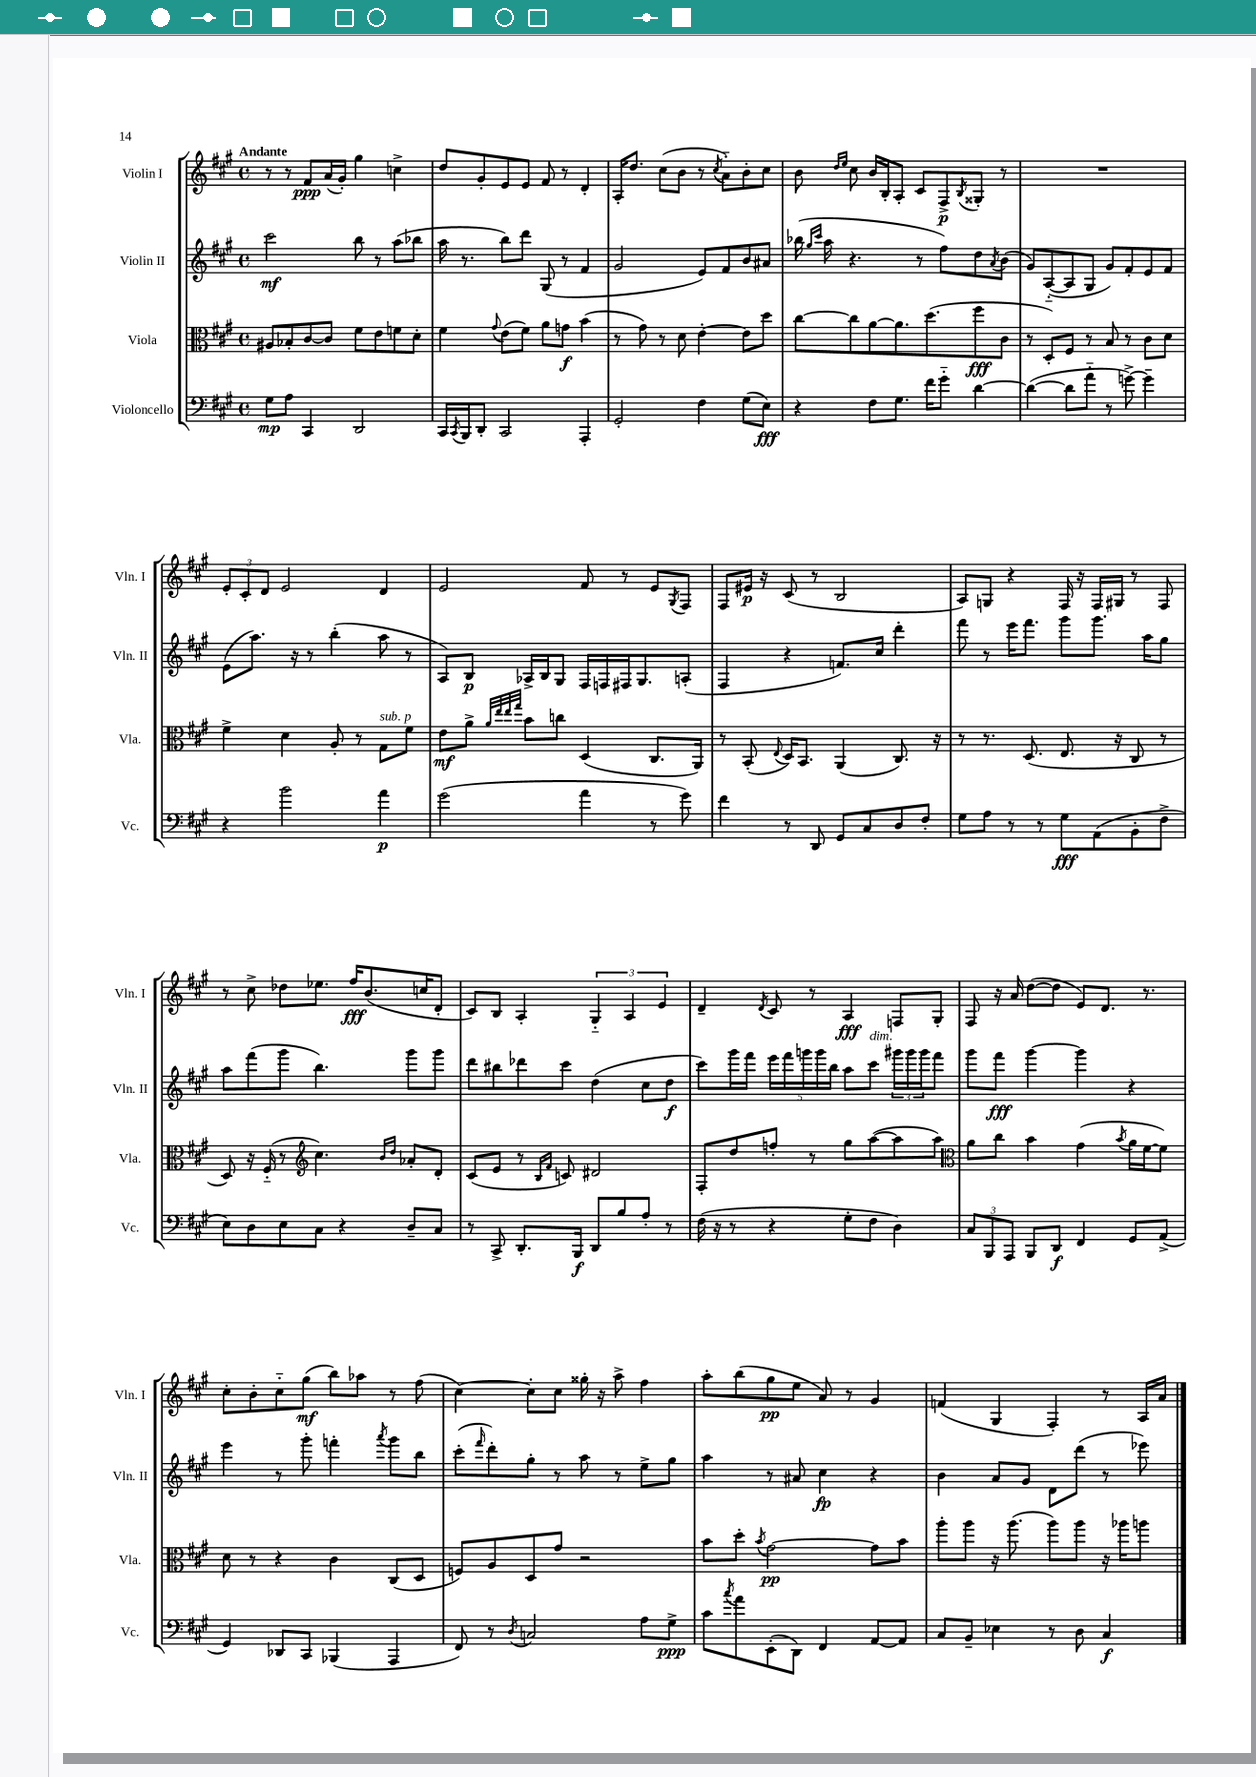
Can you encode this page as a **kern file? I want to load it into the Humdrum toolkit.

**kern	**dynam	**kern	**dynam	**kern	**dynam	**kern	**dynam
*part4	*part4	*part3	*part3	*part2	*part2	*part1	*part1
*staff4	*staff4	*staff3	*staff3	*staff2	*staff2	*staff1	*staff1
*I"Violoncello	*	*I"Viola	*	*I"Violin II	*	*I"Violin I	*
*I'Vc.	*	*I'Vla.	*	*I'Vln. II	*	*I'Vln. I	*
*clefF4	*	*clefC3	*	*clefG2	*	*clefG2	*
*k[f#c#g#]	*	*k[f#c#g#]	*	*k[f#c#g#]	*	*k[f#c#g#]	*
*M4/4	*	*M4/4	*	*M4/4	*	*M4/4	*
*met(c)	*	*met(c)	*	*met(c)	*	*met(c)	*
=1	=1	=1	=1	=1	=1	=1	=1
!	!	!	!	!	!	!LO:TX:a:B:t=Andante	!
8G#\L	mp	8A#X/L	.	2ccc#\	mf	8r	.
8A\J	.	8B-X'/	.	.	.	8r	.
4CC#/	.	[8c#/	.	.	.	8f#/L	ppp
.	.	8c#/J]	.	.	.	(16a/L	.
.	.	.	.	.	.	16g#'/JJ)	.
2DD/	.	8f#\L	.	8bb\	.	4gg#\	.
.	.	8e\	.	8r	.	.	.
.	.	8fn\	.	(8aa\L	.	4ccn^\	.
.	.	8d'\J	.	8bb-X\J	.	.	.
=2	=2	=2	=2	=2	=2	=2	=2
16CC#/LL	.	4f#\	.	16aa\	.	8dd/L	.
8qCC#/	.	.	.	.	.	.	.
16BBB/J	.	.	.	8.r	.	.	.
8DD'/J	.	.	.	.	.	8g#'/	.
.	.	8qqg#/	.	.	.	.	.
2CC#/	.	(8e\L	.	8bb\L)	.	8e/	.
.	.	8f#\J)	.	8ddd\J	.	8e/J	.
.	.	8a\L	.	(8G#/	.	8f#/	.
.	.	8gn\J	f	8r	.	8r	.
4AAA'/	.	(4b\	.	4f#/	.	4d'/	.
=3	=3	=3	=3	=3	=3	=3	=3
2GG#'/	.	8r	.	2g#/	.	16A'/KL	.
.	.	.	.	.	.	8.dd/J	.
.	.	8g#\)	.	.	.	.	.
.	.	8r	.	.	.	(8cc#\L	.
.	.	8d\	.	.	.	8b\J	.
4F#\	.	[4e'\	.	8e/L)	.	8r	.
.	.	.	.	.	.	8qcc#/	.
.	.	.	.	8f#/	.	8a\L)	.
(8G#\L	.	8e\L]	.	8b/	.	8b'\	.
8E\J)	fff	8dd\J	.	8a#X/J	.	8cc#\J	.
=4	=4	=4	=4	=4	=4	=4	=4
4r	.	[8cc#\L	.	(16bb-X\	.	8b\	.
.	.	.	.	16qqgg#/LL	.	.	.
.	.	.	.	16qqccc#/JJ	.	.	.
.	.	.	.	16aa\	.	.	.
.	.	.	.	.	.	16qqdd/LL	.
.	.	.	.	.	.	16qqee/JJ	.
.	.	8cc#\]	.	4.r	.	8cc#\	.
8F#\L	.	[8a\	.	.	.	16b/LL	.
.	.	.	.	.	.	16B'/J	.
8.G#\J	.	8.a\]	.	.	.	8A'/J	.
.	.	.	.	8r	.	8c#/L	.
16f#\KL	.	(8.dd\	.	.	.	.	.
8g#\J	.	.	.	8ff#\L)	.	8F#^/	p
.	.	.	.	.	.	8qB/	.
[4d\	.	8ff#\	fff	8dd\	.	8G##X'/J	.
.	.	.	.	8qa/	.	.	.
.	.	8c#\J	.	(8b\J	.	8r	.
=5	=5	=5	=5	=5	=5	=5	=5
(4d\_	.	8r	.	8g#/L)	.	1r	.
.	.	8D'/L)	.	([8A/	.	.	.
8d\L]	.	8F#/J	.	8A/]	.	.	.
8a\J	.	8r	.	8G#/J	.	.	.
8r	.	8B/	.	8g#/L)	.	.	.
[8gn^\)	.	8r	.	8f#'/	.	.	.
4g~\]	.	8c#\L	.	8e/	.	.	.
.	.	8d\J	.	8f#/J	.	.	.
!!LO:LB:g=z
=6	=6	=6	=6	=6	=6	=6	=6
4r	.	4f#^\	.	(8e\L	.	12e'/L	.
.	.	.	.	.	.	12c#'/	.
.	.	.	.	8.aa\J)	.	.	.
.	.	.	.	.	.	12d/J	.
2b\	.	4d\	.	.	.	2e/	.
.	.	.	.	16r	.	.	.
.	.	.	.	8r	.	.	.
.	.	8A'/	.	(4bb'\	.	.	.
.	.	8r	.	.	.	.	.
!	!	!LO:TX:a:i:t=sub. p	!	!	!	!	!
4a\	p	8G#\L	.	8aa\	.	4d/	.
.	.	8f#\J	.	8r	.	.	.
=7	=7	=7	=7	=7	=7	=7	=7
(2g#\	.	8e\L	mf	8A/L)	.	2e/	.
.	.	8a^\J	.	8B/J	p	.	.
.	.	32qqa/LLL	.	.	.	.	.
.	.	32qqee/	.	.	.	.	.
.	.	32qqee/	.	.	.	.	.
.	.	32qqgg#/JJJ	.	.	.	.	.
.	.	8b\L	.	16A-X^/LL	.	.	.
.	.	.	.	16B/J	.	.	.
.	.	8ccn\J	.	8G#/J	.	.	.
4a\	.	(4D/	.	16F#/LL	.	8f#/	.
.	.	.	.	16Fn/	.	.	.
.	.	.	.	16F#X/J	.	8r	.
.	.	.	.	8.G#/	.	.	.
8r	.	8.C#/L	.	.	.	8e/L	.
.	.	.	.	.	.	8qG#/	.
8g#\)	.	.	.	(8An'/J	.	8F#/J	.
.	.	16AA/Jk)	.	.	.	.	.
=8	=8	=8	=8	=8	=8	=8	=8
4f#\	.	8r	.	4F#/	.	8F#/L	.
.	.	(8BB'/	.	.	.	16e#X/Jk	p
.	.	.	.	.	.	16r	.
.	.	8qqE/	.	.	.	.	.
8r	.	16D/KL)	.	4r	.	(8c#/	.
.	.	8.BB/J	.	.	.	.	.
8DD/	.	.	.	.	.	8r	.
8GG#/L	.	(4AA/	.	8.fn/L)	.	2B/	.
8C#/	.	.	.	.	.	.	.
.	.	.	.	16cc#/Jk	.	.	.
8D/	.	8.C#/)	.	4ddd'\	.	.	.
8F#'/J	.	.	.	.	.	.	.
.	.	16r	.	.	.	.	.
=9	=9	=9	=9	=9	=9	=9	=9
8G#\L	.	8r	.	8fff#\	.	8A/L)	.
8A\J	.	8.r	.	8r	.	8Gn/J	.
8r	.	.	.	16eee\KL	.	4r	.
.	.	(8.D/	.	8.fff#\J	.	.	.
8r	.	.	.	.	.	.	.
8G#\L	fff	8.E/	.	8ggg#\L	.	16F#/	.
.	.	.	.	.	.	16r	.
(8AA\	.	.	.	8.ggg#\J	.	16F#/LL	.
.	.	16r	.	.	.	16G#X/JJ	.
8BB'\	.	8C#/	.	.	.	8r	.
.	.	.	.	16aa\KL	.	.	.
8F#^\J	.	8r	.	8gg#\J	.	8F#/	.
!!LO:LB:g=z
=10	=10	=10	=10	=10	=10	=10	=10
8E\L)	.	8D/)	.	8aa\L	.	8r	.
8D\	.	16r	.	(8fff#\	.	8cc#^\	.
.	.	(16F#/	.	.	.	.	.
8E\	.	8r	.	8ggg#\J	.	8dd-X\L	.
*	*	*clefG2	*	*	*	*	*
8C#\J	.	4.cc#\)	.	4.bb\)	.	8.ee-X\J	.
4r	.	.	.	.	.	.	.
.	.	.	.	.	.	16ff#/KL	fff
.	.	.	.	.	.	(8.b/	.
.	.	16qqb/LL	.	.	.	.	.
.	.	16qqdd/JJ	.	.	.	.	.
8D~/L	.	8a-X'/L	.	8ggg#\L	.	.	.
.	.	.	.	.	.	16ccn/K	.
8C#/J	.	8d'/J	.	8ggg#\J	.	8d'/J	.
=11	=11	=11	=11	=11	=11	=11	=11
8r	.	(8c#/L	.	8ddd\L	.	8c#/L)	.
8CC#^/	.	8e/J	.	8bb#X\	.	8B/J	.
8.DD'/L	.	8r	.	8ddd-X\	.	4A'/	.
.	.	16qqB/LL	.	.	.	.	.
.	.	16qqf#/JJ	.	.	.	.	.
.	.	8cn/)	.	8ccc#\J	.	.	.
16BBB/Jk	f	.	.	.	.	.	.
8DD/L	.	2d#X/	.	(4dd\	.	6G#/	.
8B/	.	.	.	.	.	.	.
.	.	.	.	.	.	6A/	.
8A'/J	.	.	.	8cc#\L	.	.	.
.	.	.	.	.	.	6e/	.
8r	.	.	.	8dd\J	f	.	.
=12	=12	=12	=12	=12	=12	=12	=12
(16F#\	.	8F#'/L	.	8ccc#\L)	.	4d~/	.
16r	.	.	.	.	.	.	.
8r	.	8dd/	.	16ggg#\L	.	.	.
.	.	.	.	16fff#\JJ	.	.	.
.	.	.	.	.	.	8qd/	.
4r	.	8ffn'/J	.	20eee\LL	.	8c#/	.
.	.	.	.	20fff#\	.	.	.
.	.	.	.	20gggn\	.	.	.
.	.	8r	.	.	.	8r	.
.	.	.	.	20ggg\	.	.	.
.	.	.	.	20bb\JJ	.	.	.
8G#'\L	.	8gg#\L	.	8aa\L	.	4A/	fff
!	!	!	!	!LO:TX:a:i:t=dim.	!	!	!
8F#\J	.	([8aa\	.	8ccc#\J	.	.	.
4D\)	.	8aa\]	.	24ggg#X\LL	.	8Fn/L	.
.	.	.	.	24ggg#\	.	.	.
.	.	.	.	24ggg#\J	.	.	.
.	.	8aa\J)	.	8fff#\J	.	8G#'/J	.
=13	=13	=13	=13	=13	=13	=13	=13
*	*	*clefC3	*	*	*	*	*
12C#/L	.	8a\L	.	8ggg#\L	.	8F#/	.
12BBB/	.	.	.	.	.	.	.
.	.	8cc#\J	.	8fff#\J	fff	16r	.
12AAA/J	.	.	.	.	.	.	.
.	.	.	.	.	.	16a/	.
8BBB/L	.	4b\	.	[4ggg#\	.	([8dd\L	.
8DD/J	f	.	.	.	.	8dd\J]	.
4FF#/	.	(4g#\	.	4ggg#\]	.	8e/L)	.
.	.	.	.	.	.	8.d/J	.
.	.	8qb/	.	.	.	.	.
8GG#/L	.	16a\LL	.	4r	.	.	.
.	.	[16f#\J	.	.	.	8.r	.
(8AA^/J	.	8f#\J])	.	.	.	.	.
!!LO:LB:g=z
=14	=14	=14	=14	=14	=14	=14	=14
4GG#/)	.	8d\	.	4eee\	.	8cc#'\L	.
.	.	8r	.	.	.	8b'\	.
8DD-X/L	.	4r	.	8r	.	8cc#\	.
8CC#/J	.	.	.	8ggg#'\	.	(8gg#\J	mf
(4BBB-X/	.	4c#\	.	4fffn'\	.	8bb\L)	.
.	.	.	.	.	.	8aa-X\J	.
.	.	.	.	8qaaa/	.	.	.
4AAA/	.	(8C#/L	.	8ggg#\L	.	8r	.
.	.	8D/J	.	8bb\J	.	(8ff#\	.
=15	=15	=15	=15	=15	=15	=15	=15
8FF#/)	.	8Fn/L)	.	(8ccc#'\L	.	[4cc#\)	.
.	.	.	.	16qqfff#/	.	.	.
8r	.	8A/	.	8ddd'\)	.	.	.
8qD/	.	.	.	.	.	.	.
2Cn/	.	8D/	.	8gg#'\J	.	8cc#'\L]	.
.	.	8g#/J	.	8r	.	8cc#\J	.
.	.	2r	.	8aa\	.	16gg##X'\	.
.	.	.	.	.	.	16r	.
.	.	.	.	8r	.	8aa^\	.
8A\L	.	.	.	8ee^\L	.	4ff#\	.
8G#^\J	ppp	.	.	8gg#\J	.	.	.
=16	=16	=16	=16	=16	=16	=16	=16
8c#\L	.	8b\L	.	4aa\	.	8aa'\L	.
8qcc#/	.	.	.	.	.	.	.
8a\	.	8dd'\J	.	.	.	(8bb\	.
.	.	8qb/	.	.	.	.	.
(8EE'\	.	[2g#\	pp	8r	.	8gg#\	pp
8DD\J)	.	.	.	8a#X/	.	8ee\J	.
4FF#/	.	.	.	4cc#\	fp	8a/)	.
.	.	.	.	.	.	8r	.
[8AA/L	.	8g#\L]	.	4r	.	4g#/	.
8AA/J]	.	8b\J	.	.	.	.	.
=17	=17	=17	=17	=17	=17	=17	=17
8C#/L	.	8aa'\L	.	4b\	.	(4fn/	.
8BB~/J	.	8aa\J	.	.	.	.	.
4E-X\	.	16r	.	8a/L	.	4G#/	.
.	.	(8.aa\	.	.	.	.	.
.	.	.	.	8g#/J	.	.	.
8r	.	8aa\L)	.	8d\L	.	4F#'/)	.
8D\	.	8aa\J	.	(8ddd\J	.	.	.
4C#/	f	16r	.	8r	.	8r	.
.	.	16aa-X\KL	.	.	.	.	.
.	.	8aan\J	.	8eee-X\)	.	16A/LL	.
.	.	.	.	.	.	16a/JJ	.
==	==	==	==	==	==	==	==
*-	*-	*-	*-	*-	*-	*-	*-
